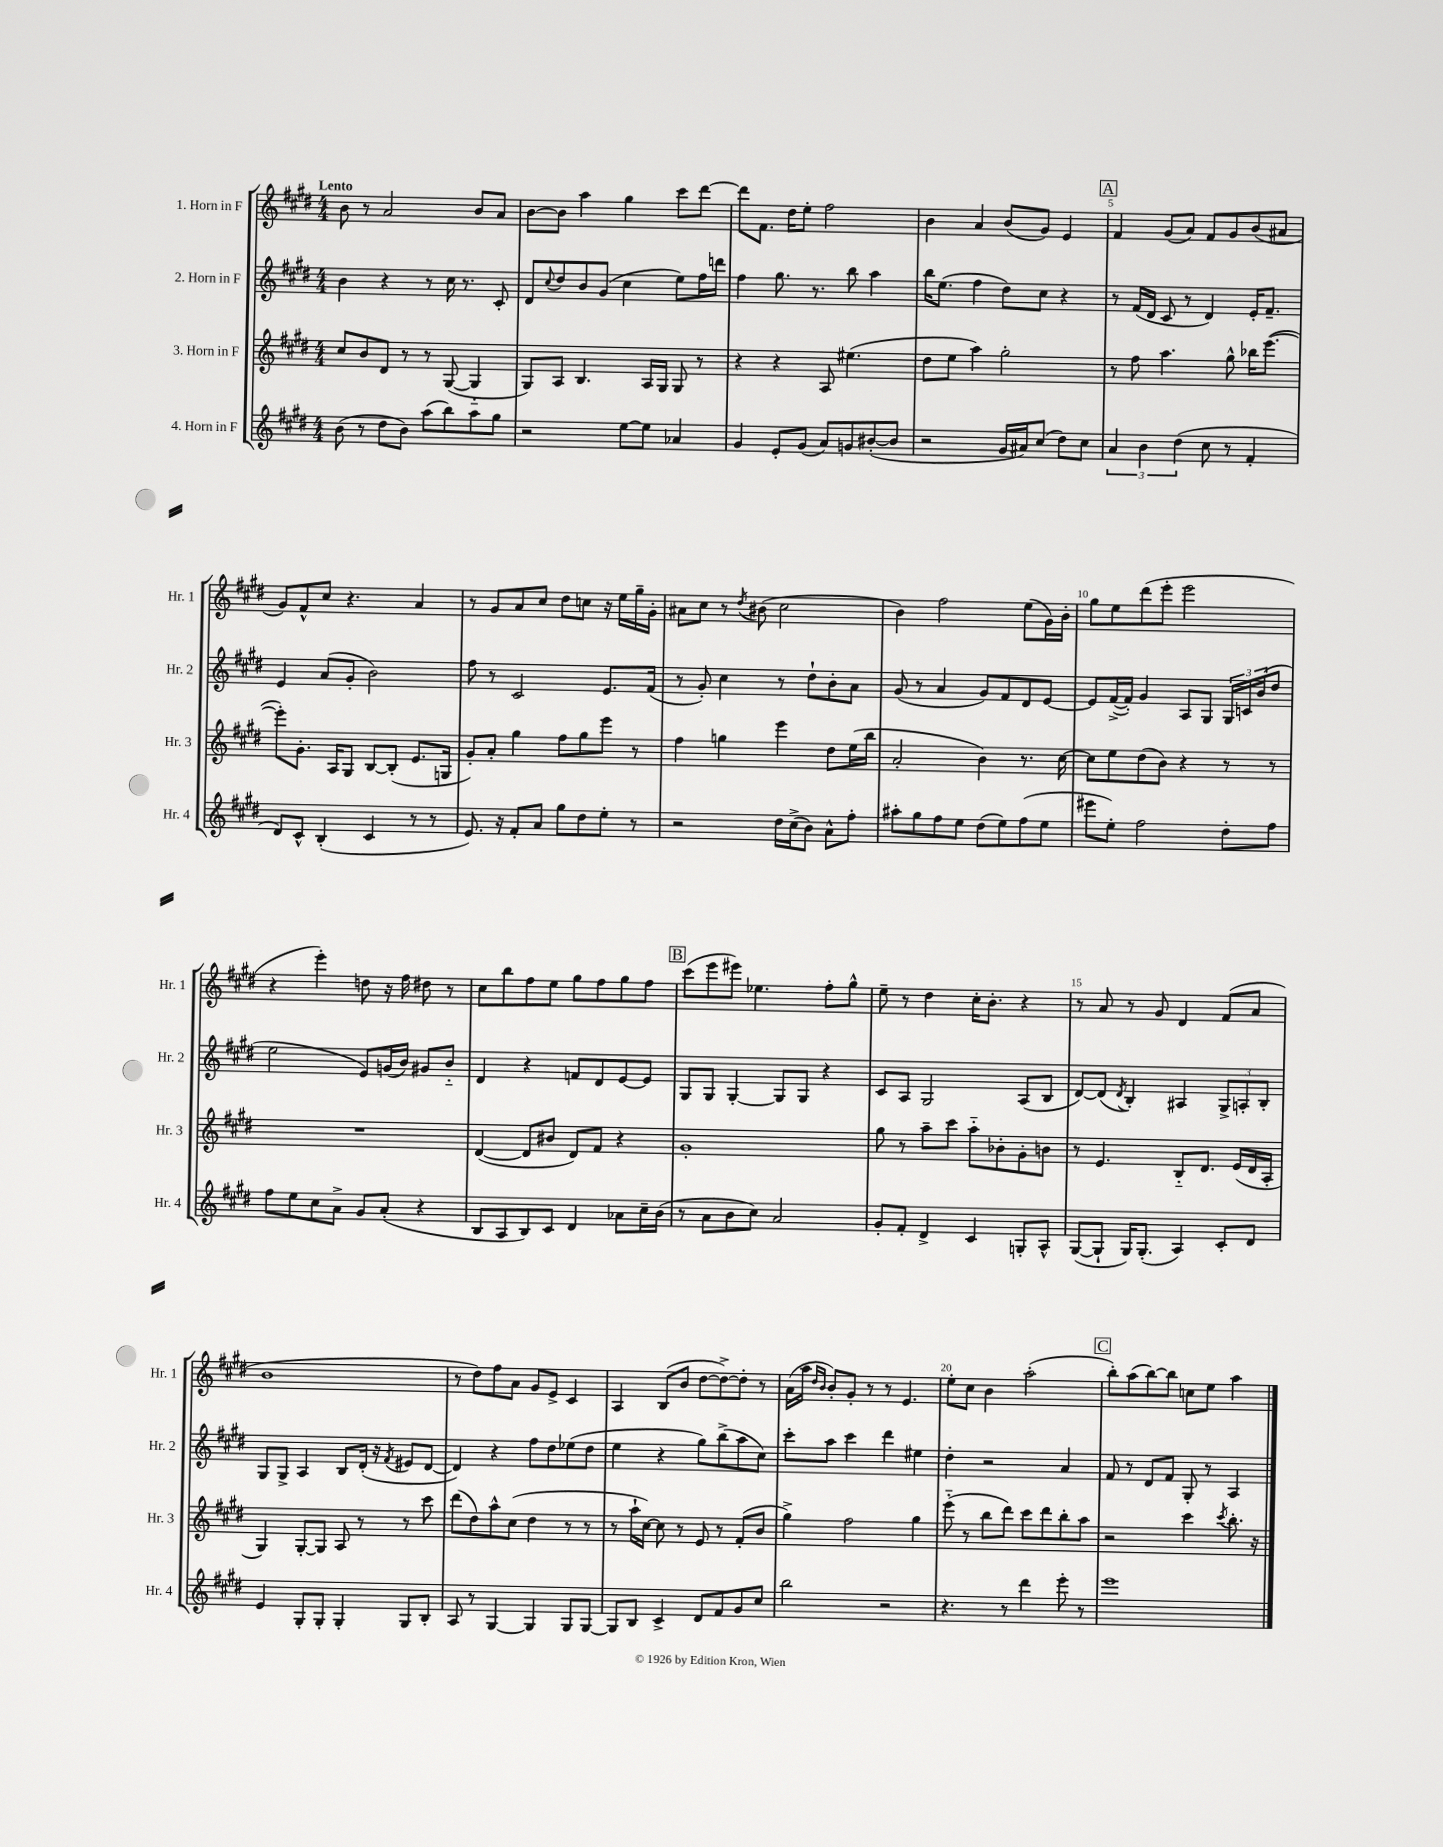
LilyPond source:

<<
\new StaffGroup <<
\new Staff = "s0" \with { instrumentName = "1. Horn in F" shortInstrumentName = "Hr. 1" } {
    \clef treble \key e \major \numericTimeSignature \time 4/4 \tempo "Lento"
    b'8 r8 a'2 b'8 a'8 |
    b'8~ b'8 a''4 gis''4 cis'''8 dis'''8~ |
    dis'''8 fis'8. dis''16 e''8-. fis''2 |
    b'4 a'4 b'8( gis'8) e'4 |
    \mark \markup { \box "A" } fis'4 gis'8( a'8) fis'8 gis'8 b'8( ais'8 |
    gis'8) fis'8-^ cis''8 r4. a'4 |
    r8 gis'8 a'8 cis''8 dis''8 c''8 r16 e''16 gis''16-- gis'16-. |
    ais'8 cis''8 r8 \acciaccatura { dis''8 } bis'8( cis''2 |
    b'4) fis''2 e''8( gis'16) b'16-. |
    gis''8 e''8 dis'''8( e'''8-. e'''2 |
    r4 e'''4-.) d''8 r16 fis''16 dis''8 r8 |
    cis''8 b''8 fis''8 e''8 gis''8 fis''8 gis''8 fis''8 |
    \mark \markup { \box "B" } cis'''8( e'''8 eis'''8) ees''4. fis''8-. gis''8-^ |
    e''8-- r8 dis''4 cis''16-. b'8.-. r4 |
    r8 a'8 r8 gis'8 dis'4 fis'8( a'8 |
    b'1 |
    r8 dis''8) fis''8 a'8 gis'8 e'8-> cis'4 |
    a4 b8( b'8 dis''8~ dis''8~->) dis''8-. r8 |
    a'16( a''16 \grace { dis''16 b'16 } b'8-.) gis'8-. r8 r8 e'4. |
    e''8-. cis''8 b'4 a''2-.( |
    \mark \markup { \box "C" } b''8-.) a''8( b''8~) b''8 c''8 e''8 a''4 \bar "|." |
}
\new Staff = "s1" \with { instrumentName = "2. Horn in F" shortInstrumentName = "Hr. 2" } {
    \clef treble \key e \major \numericTimeSignature \time 4/4
    b'4 r4 r8 cis''16 r8. cis'8-. |
    dis'8 \appoggiatura { cis''8 } dis''8 b'8 gis'8( cis''4 e''8) fis''16 d'''16 |
    fis''4 gis''8. r8. b''8 a''4 |
    b''16 e''8.( fis''4 dis''8) cis''8 r4 |
    \mark \markup { \box "A" } r8 fis'16( dis'16 cis'8 r8 dis'4) e'16-. fis'8.-- |
    e'4 a'8( gis'8-. b'2) |
    fis''8 r8 cis'2 e'8. fis'16( |
    r8 gis'8-.) cis''4 r8 dis''8-! b'8-. a'8 |
    gis'8( r8 a'4 gis'8) fis'8 dis'8 e'8~ |
    e'8 fis'16~->( fis'16-.) gis'4 a8 gis8 \tuplet 3/2 { gis16 c'16 b'16( } dis''8 |
    e''2 e'8) g'16( b'16) gis'8 b'8-_ |
    dis'4 r4 f'8 dis'8 e'8~ e'8 |
    \mark \markup { \box "B" } gis8 gis8 gis4~-. gis8 gis8 r4 |
    cis'8 a8 gis2 a8( b8 |
    dis'8~) dis'8( \acciaccatura { dis'8 } b4-.) ais4 \tuplet 3/2 { gis8-> a8-. b8-. } |
    gis8 gis8-> a4 b8 dis'16-.( r16 \acciaccatura { fis'8 } eis'8 dis'8~ |
    dis'4) r4 fis''8 dis''8 ees''8( dis''8 |
    e''4 r4 gis''8) b''8->( a''8 cis''8) |
    cis'''8-. a''8 cis'''4 dis'''4 eis''4 |
    dis''4-. r2 a'4 |
    \mark \markup { \box "C" } fis'8 r8 dis'8 fis'8 gis8-. r8 a4 \bar "|." |
}
\new Staff = "s2" \with { instrumentName = "3. Horn in F" shortInstrumentName = "Hr. 3" } {
    \clef treble \key e \major \numericTimeSignature \time 4/4
    cis''8 b'8 dis'8 r8 r8 gis8~( gis4-_ |
    gis8) a8 b4. a16 gis16 gis8 r8 |
    r4 r4 a8 eis''4.( |
    dis''8 e''8 a''4) gis''2-. |
    \mark \markup { \box "A" } r8 fis''8 a''4. gis''8-^ bes''16 e'''8.~( |
    e'''8-.) gis'8.-. a16 gis8 b8~ b8-.( e'8. g16 |
    gis'8-.) a'8-. gis''4 fis''8 gis''8 e'''8 r8 |
    fis''4 g''4 e'''4 dis''8 e''16( b''16 |
    a'2-. b'4) r8. cis''16~ |
    cis''8 e''8 dis''8( b'8) r4 r8 r8 |
    R1 |
    dis'4~( dis'8 bis'8 dis'8) fis'8 r4 |
    \mark \markup { \box "B" } gis'1-. |
    gis''8 r8 a''8-- cis'''8 a''8-_ bes'8-. gis'8-. b'8 |
    r8 e'4. b8-_ dis'8. e'16( dis'16 a16-. |
    gis4) gis8~-. gis8 a8 r8 r8 cis'''8 |
    dis'''8( dis''8) a''8-^ cis''8( dis''4 r8 r8 |
    r8 a''16-! cis''16~) cis''8 r8 e'8 r8 fis'8-.( b'8 |
    gis''4->) fis''2 gis''4 |
    e'''8-_( r8 b''8 dis'''8) cis'''8 dis'''8 b''8-. a''8 |
    \mark \markup { \box "C" } r2 cis'''4 \acciaccatura { cis'''8 } b''8.-. r16 \bar "|." |
}
\new Staff = "s3" \with { instrumentName = "4. Horn in F" shortInstrumentName = "Hr. 4" } {
    \clef treble \key e \major \numericTimeSignature \time 4/4
    b'8( r8 dis''8 b'8) a''8( b''8) a''8 gis''8 |
    r2 e''8~ e''8 aes'4 |
    gis'4 e'8-. gis'8( a'8) g'8 bis'8~-.( bis'8 |
    r2 gis'16 ais'16) cis''8( dis''8) cis''8 |
    \mark \markup { \box "A" } \tuplet 3/2 { a'4 b'4 dis''4( } cis''8 r8 fis'4-. |
    dis'8) cis'8-^ b4-.( cis'4 r8 r8 |
    e'8.) r16 fis'8-. a'8 gis''8 dis''8 e''8-. r8 |
    r2 dis''16 cis''16->( b'8) a'8-^ fis''8-. |
    ais''8-. gis''8 fis''8 e''8 dis''8( e''8) fis''8( e''8 |
    eis'''8 e''8-.) fis''2 dis''8-. fis''8 |
    fis''8 e''8 cis''8 a'8-> gis'8 a'8-.( r4 |
    b8 a8 b8) cis'8 dis'4 aes'8 cis''16-- b'16( |
    \mark \markup { \box "B" } r8 a'8 b'8 cis''8) a'2 |
    gis'8-. fis'8-. dis'4-> cis'4 g8-. a8-^ |
    gis8~( gis8-! gis16) gis8.-.( a4) cis'8-. dis'8 |
    e'4 gis8-. gis8-. gis4-. gis8 b8-. |
    a8 r8 gis4~ gis4 gis8 gis8~ |
    gis8 b8 cis'4-> dis'8 fis'8 gis'8 cis''8 |
    b''2 r2 |
    r4. r8 dis'''4 e'''8-. r8 |
    \mark \markup { \box "C" } e'''1 \bar "|." |
}
>>
>>
\layout { \context { \Score \override BarNumber.break-visibility = ##(#f #t #t) barNumberVisibility = #(every-nth-bar-number-visible 5) } }
